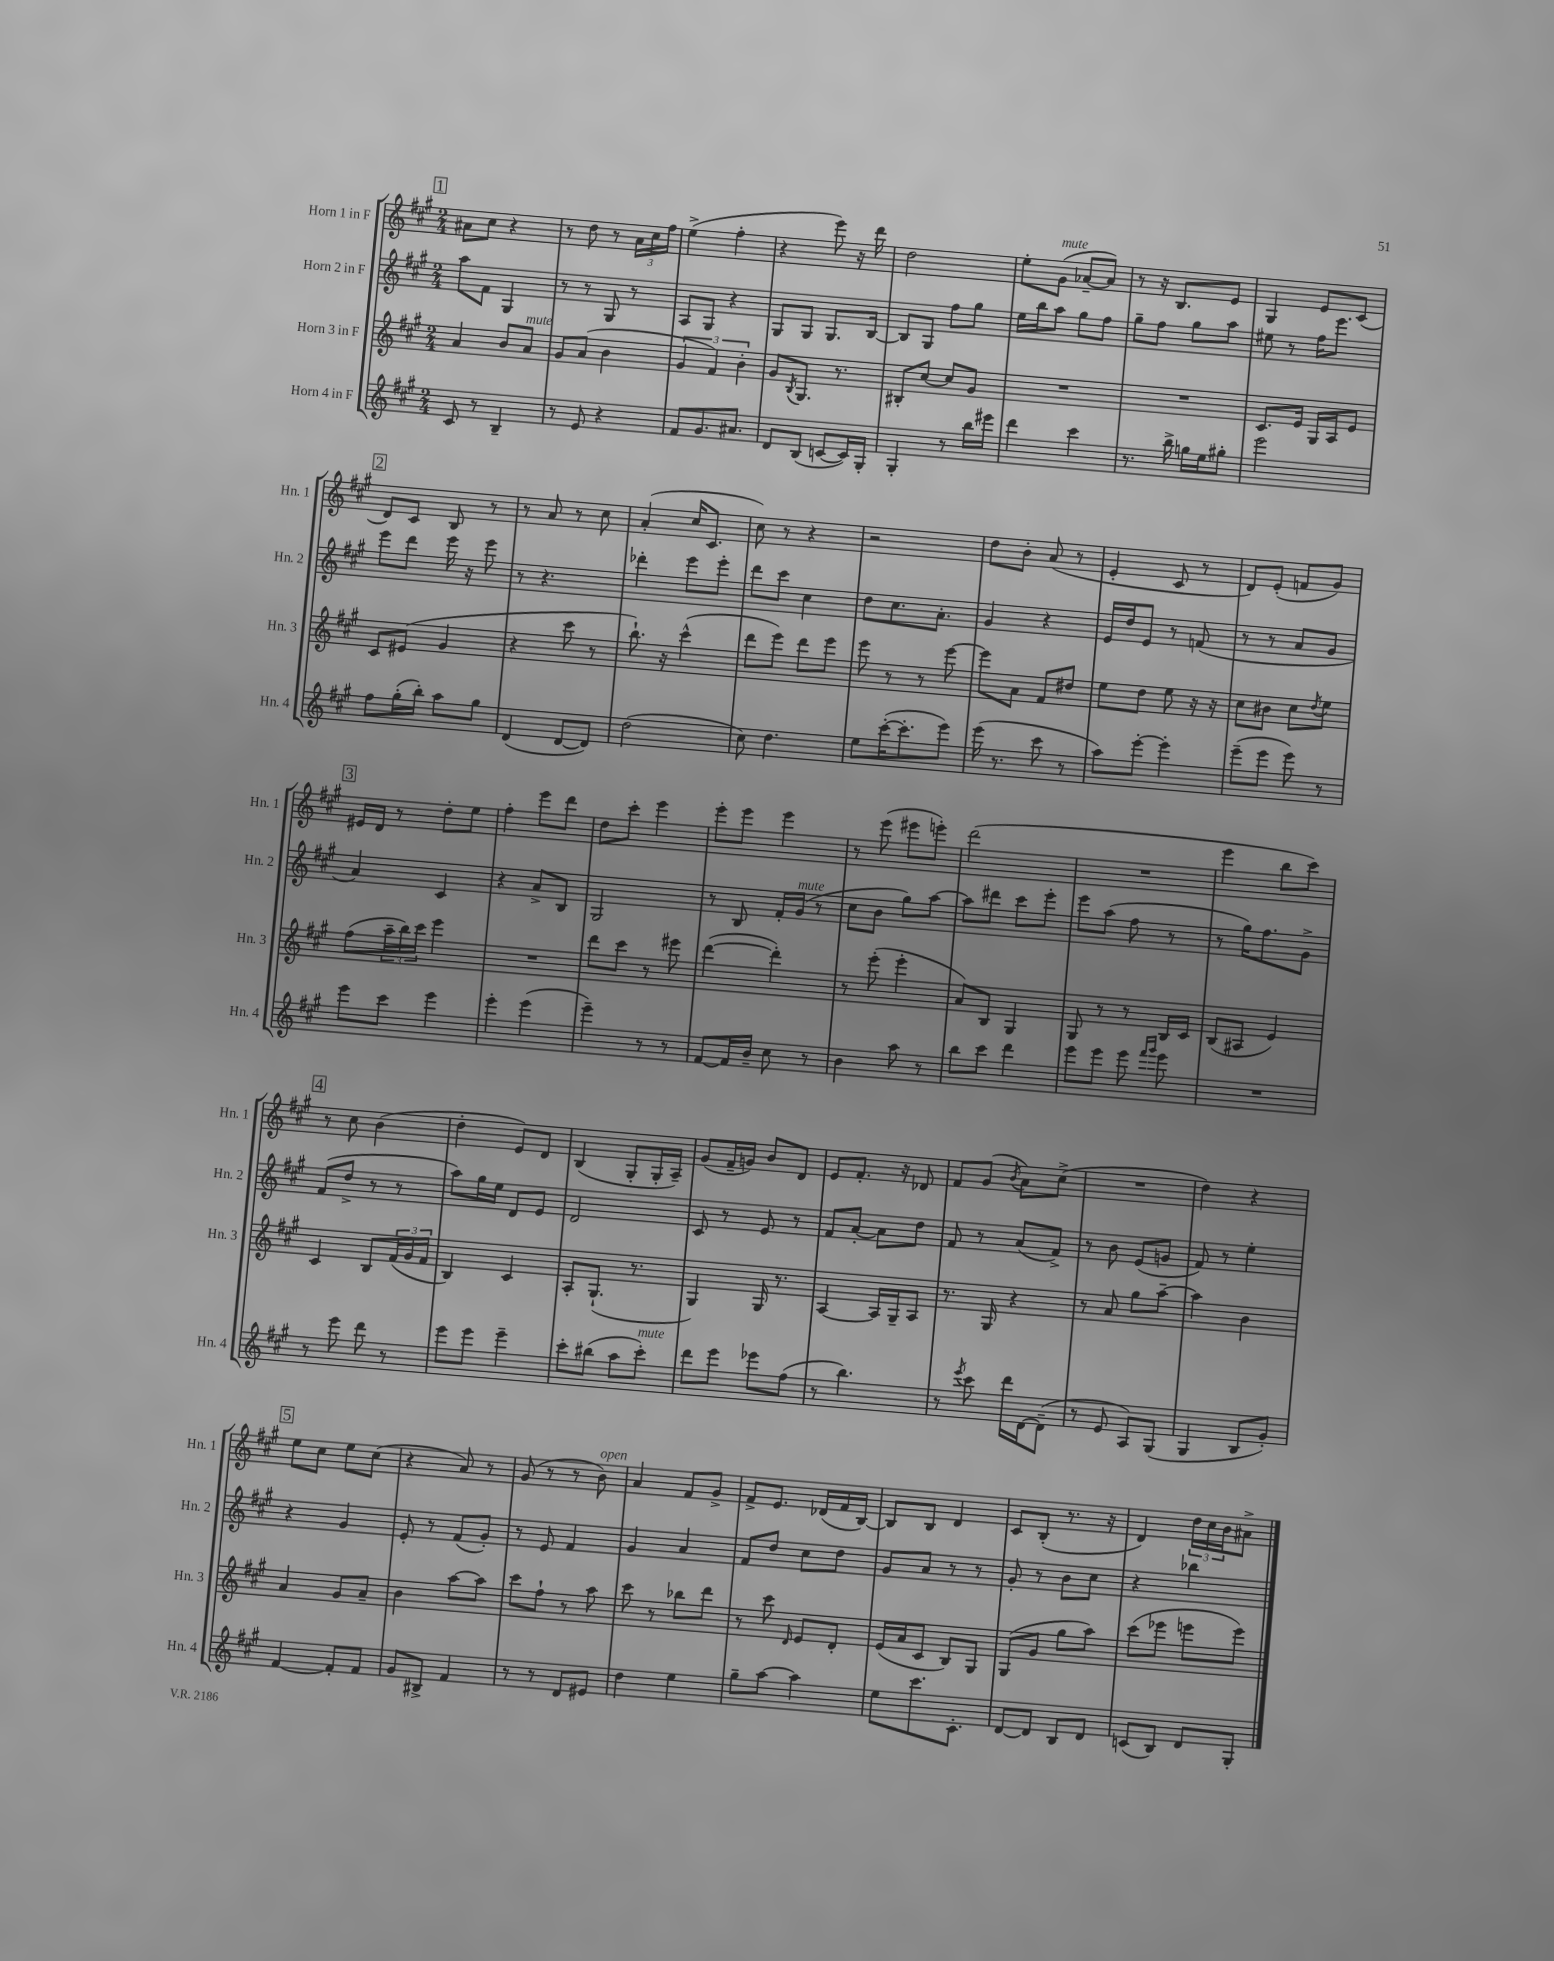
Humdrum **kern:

**kern	**kern	**kern	**kern
*part4	*part3	*part2	*part1
*staff4	*staff3	*staff2	*staff1
*I"Horn 4 in F	*I"Horn 3 in F	*I"Horn 2 in F	*I"Horn 1 in F
*I'Hn. 4	*I'Hn. 3	*I'Hn. 2	*I'Hn. 1
*clefG2	*clefG2	*clefG2	*clefG2
*k[f#c#g#]	*k[f#c#g#]	*k[f#c#g#]	*k[f#c#g#]
*M2/4	*M2/4	*M2/4	*M2/4
!!LO:REH:place=s1:t=1
=5	=5	=5	=5
8c#/	4a/	8aa\L	8a#X\L
8r	.	8f#\J	8cc#\J
4B~/	8b/L	4G#/	4r
!	!LO:TX:a:i:t=mute	!	!
.	8a/J	.	.
=6	=6	=6	=6
8r	8g#/L	8r	8r
8e/	(8a/J	8r	8dd\
4r	4b\	8G#/	8r
.	.	8r	24a\LL
.	.	.	24cc#\
.	.	.	24ff#\JJ
=7	=7	=7	=7
8f#/L	6g#/	8A/L	(4ee^\
8.g#/	.	8G#/J	.
.	6f#/)	.	.
.	.	4r	4ff#'\
8.a#X/J	.	.	.
.	6b'\	.	.
=8	=8	=8	=8
8d/L	8g#/L	8G#/L	4r
.	8qB/	.	.
(8B/J	8.G#/J	8G#/J	.
[8cn/L	.	8.G#/L	8eee\)
.	8.r	.	.
16c/L])	.	.	16r
16G#'/JJ	.	[16B/Jk	16ddd\
=9	=9	=9	=9
4G#'/	8B#X'/L	8B/L]	2dd\
.	[8cc#/J	8G#/J	.
8r	8cc#/L]	8ff#\L	.
16bb\LL	8g#/J	8gg#\J	.
16eee#X\JJ	.	.	.
=10	=10	=10	=10
4ddd\	2r	16ee\LL	8ee'\L
.	.	16bb\J	.
!	!	!	!LO:TX:a:i:t=mute
.	.	8aa\J	(8g#\J
4ccc#\	.	8gg#\L	[8a-X~/L
.	.	8ff#\J	8a-/J])
=11	=11	=11	=11
8.r	2r	8gg#~\L	8r
.	.	8ff#\J	16r
16bb^\	.	.	8.B/L
16ggn\LL	.	8gg#\L	.
16ee\J	.	.	.
8gg#X'\J	.	8aa\J	8e/J
=12	=12	=12	=12
2eee\	8.c#/L	8ee#X\	4G#/
.	.	8r	.
.	16e/Jk	.	.
.	16G#/LL	16ff#\KL	8e/L
.	16A/J	8.eee\J	.
.	8e/J	.	(8c#/J
!!LO:LB:g=z
!!LO:REH:place=s1:t=2
=13	=13	=13	=13
8ff#\L	8c#/L	8eee\L	8d/L)
(16gg#'\L	(8e#X/J	8ddd\J	8c#/J
16bb'\JJ)	.	.	.
8aa\L	4g#/	16eee\	8B/
.	.	16r	.
8gg#\J	.	8eee\	8r
=14	=14	=14	=14
(4d/	4r	8r	8r
.	.	4.r	8a/
[8d/L	8ccc#\	.	8r
8d/J])	8r	.	8cc#\
=15	=15	=15	=15
(2dd\	8.bb`\)	4ddd-X'\	(4a'/
.	16r	.	.
.	(4ccc#^^\	8eee\L	16cc#/KL
.	.	.	8.c#/J
.	.	8eee'\J	.
=16	=16	=16	=16
8cc#\)	8ddd\L	8ddd\L	8cc#\)
4.dd\	8eee\J)	8ccc#\J	8r
.	8ddd\L	4cc#\	4r
.	8eee\J	.	.
=17	=17	=17	=17
8ee\L	8eee\	8dd\L	2r
([16ccc#'\K	8r	8.cc#\	.
8.ccc#'\]	.	.	.
.	8r	.	.
.	.	8.a'\J	.
8eee\J)	[8eee\	.	.
=18	=18	=18	=18
(16eee\	8eee\L]	4g#/	8dd\L
8.r	.	.	.
.	8a\J	.	8b'\J
8ccc#\	8f#/L	4r	(8a/
8r	8dd#X/J	.	8r
=19	=19	=19	=19
8aa\L)	8ee\L	16e/LL	4e'/
.	.	16dd/J	.
[8eee'\J	8dd\J	8e/J	.
4eee'\]	8ee\	8r	8c#/
.	16r	(8fn/	8r
.	16r	.	.
=20	=20	=20	=20
(8eee~\L	8cc#\L	8r	8d/L)
8eee\J	8b#X\J	8r	(8e'/J
8eee\)	8cc#\L	8a/L	8fn/L
.	8qdd/	.	.
8r	8ee\J	8g#/J	8g#/J)
!!LO:LB:g=z
!!LO:REH:place=s1:t=3
=21	=21	=21	=21
8eee\L	(8ff#\L	4a/)	16e#X/LL
.	.	.	16d/JJ
8ccc#\J	24aa~\L	.	8r
.	24bb\)	.	.
.	24ccc#\JJ	.	.
4eee\	4eee\	4c#/	8dd'\L
.	.	.	8ee\J
=22	=22	=22	=22
4eee'\	2r	4r	4ff#'\
(4eee\	.	8a^/L	8eee\L
.	.	8B/J	8ddd\J
=23	=23	=23	=23
4eee~\)	8ddd\L	2G#/	8dd\L
.	8ccc#\J	.	8ccc#'\J
8r	8r	.	4eee\
8r	8eee#X\	.	.
=24	=24	=24	=24
[8f#/L	([4ddd\	8r	8eee'\L
16f#/L]	.	8B/	8eee\J
16b~/JJ	.	.	.
8cc#\	4ddd'\])	16f#'/LL	4eee\
!	!	!LO:TX:a:i:t=mute	!
.	.	(16g#/JJ	.
8r	.	8r	.
=25	=25	=25	=25
4b\	8r	8cc#\L	8r
.	(8eee'\	8b\J	(8eee\
8aa\	4eee'\	8gg#\L)	8eee#X\L
8r	.	[8aa\J	8eeen'\J)
=26	=26	=26	=26
8bb\L	8a/L)	8aa\L]	(2ddd\
8ccc#\J	8B/J	8ddd#X\J	.
4ddd\	4G#/	8ccc#\L	.
.	.	8eee'\J	.
=27	=27	=27	=27
8eee\L	8G#/	8eee\L	2r
8eee\J	8r	(8aa\J	.
8eee\	8r	8ff#\	.
16qqfff#/LL	.	.	.
16qqggg#/JJ	.	.	.
8eee\	16B/LL	8r	.
.	16c#/JJ	.	.
=28	=28	=28	=28
2r	(8B/L	8r	4eee\
.	8A#X/J	16gg#\KL)	.
.	.	8.ff#\	.
.	4e/)	.	8bb\L
.	.	8g#^\J	8ccc#\J)
!!LO:LB:g=z
!!LO:REH:place=s1:t=4
=29	=29	=29	=29
8r	4c#/	(8f#/L	8r
8eee\	.	8dd^/J	8cc#\
8ddd\	8B/L	8r	(4b\
8r	(24f#/L	8r	.
.	24g#/	.	.
.	24f#/JJ	.	.
=30	=30	=30	=30
8eee\L	4B/)	8aa\L)	4dd'\
8eee\J	.	16gg#\L	.
.	.	16ee\JJ	.
4eee~\	4c#/	8d/L	8e/L)
.	.	8e/J	8d/J
=31	=31	=31	=31
8ccc#'\L	8A'/L	2d/	(4B/
(8bb#X\J	(8.G#`/J	.	.
8aa\L	.	.	8G#'/L
.	8.r	.	.
!LO:TX:a:i:t=mute	!	!	!
8ccc#'\J)	.	.	16G#'/L
.	.	.	16A~/JJ)
=32	=32	=32	=32
8ddd\L	4G#/)	8c#/	(8g#/L
8eee\J	.	8r	16f#~/L
.	.	.	16gn/JJ)
8eee-X\L	16G#/	8e/	8b/L
.	8.r	.	.
(8ff#\J	.	8r	8d/J
=33	=33	=33	=33
8r	[4A/	8f#/L	8e/L
4.bb\)	.	[8a'/J	8.f#'/J
.	16A/LL]	8a\L]	.
.	16G#~/J	.	16r
.	8A/J	8dd\J	8d-X/
=34	=34	=34	=34
8r	8.r	8f#/	8f#/L
8qeee/	.	.	.
8ccc#\	.	8r	(8g#/J
.	16G#/	.	.
.	.	.	8qb/
16ddd\LL	4r	(8a/L	8a\L)
[16d\J	.	.	.
(8d~\J]	.	8f#^/J)	(8cc#^\J
=35	=35	=35	=35
8r	8r	8r	2r
8e/	8a/	8b\	.
8A/L)	8gg#\L	(8e/L	.
(8G#/J	[8aa~\J	8gn/J	.
=36	=36	=36	=36
4G#/	4aa\]	8f#/)	4dd\)
.	.	8r	.
8B/L	4b\	4ee'\	4r
8g#'/J)	.	.	.
!!LO:LB:g=z
!!LO:REH:place=s1:t=5
=37	=37	=37	=37
[4f#/	4a/	4r	8ee\L
.	.	.	8cc#\J
8f#'/L]	8g#/L	4g#/	8ee\L
8f#/J	8a~/J	.	(8cc#\J
=38	=38	=38	=38
8g#/L	4b\	8e'/	4r
8B#X^/J	.	8r	.
4f#/	[8aa\L	(8f#/L	8a/)
.	8aa\J]	8g#'/J)	8r
=39	=39	=39	=39
8r	8ccc#\L	8r	(8g#/
8r	8ff#`\J	8e/	8r
8d/L	8r	4f#/	8r
!	!	!	!LO:TX:a:i:t=open
8e#X/J	8aa\	.	8b\)
=40	=40	=40	=40
4dd\	8ccc#\	4g#/	4a/
.	8r	.	.
4ee\	8bb-X\L	4a/	8f#/L
.	8ddd\J	.	8g#^/J
=41	=41	=41	=41
8gg#~\L	8r	8f#/L	8f#^/L
[8aa\J	8ccc#\	8dd/J	8.e/J
.	16qqd/	.	.
4aa\]	8e/L	8cc#\L	.
.	.	.	(16d-X/LL
.	8d'/J	8dd\J	16f#/
.	.	.	[16B/JJ)
=42	=42	=42	=42
8ee\L	(16e/LL	8g#/L	8B/L]
.	16a/J	.	.
8.ccc#\	8c#/J	8a/J	8B/J
.	8B/L)	8r	4d/
8.c#'\J	.	.	.
.	8G#/J	8r	.
=43	=43	=43	=43
[8d/L	(8G#/L	8g#'/	8c#/L
8d/J]	8g#/J	8r	(8B'/J
8B/L	8gg#\L	8b\L	8.r
8d/J	8aa\J)	8cc#\J	.
.	.	.	16r
=44	=44	=44	=44
(8cn/L	(8ccc#\L	4r	4d/)
8B/J)	8eee-X\J	.	.
8d/L	8eeen\L	4bb-X\	24dd\LL
.	.	.	24cc#\
.	.	.	24b\J
8G#'/J	8eee\J)	.	8a#X^\J
==	==	==	==
*-	*-	*-	*-
